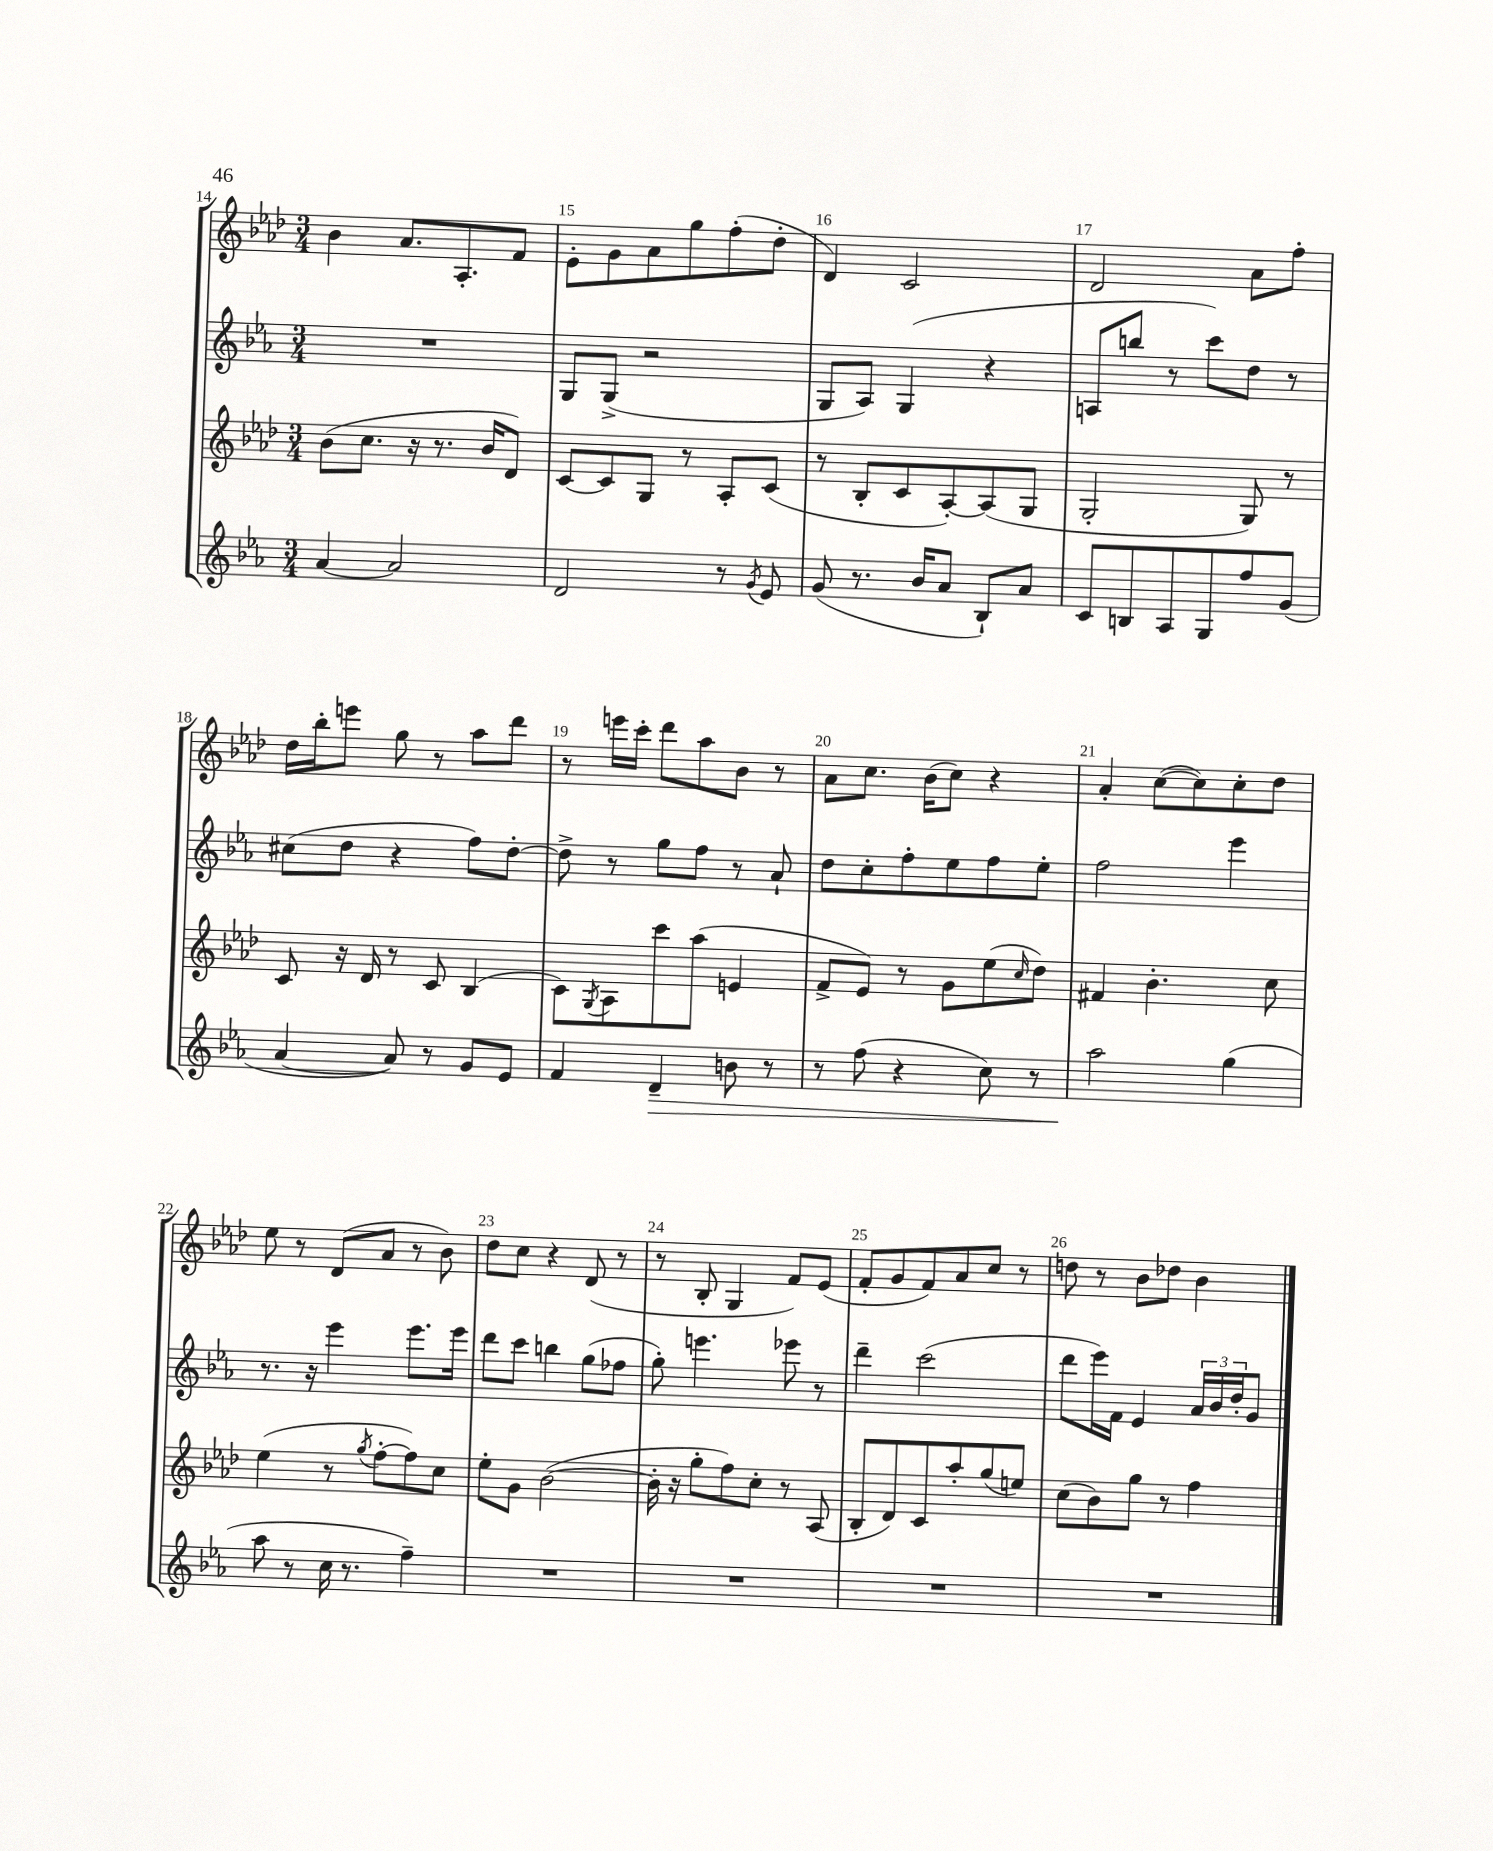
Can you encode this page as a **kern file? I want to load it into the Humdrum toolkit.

**kern	**dynam	**kern	**kern	**kern
*part4	*part4	*part3	*part2	*part1
*staff4	*staff4	*staff3	*staff2	*staff1
*clefG2	*	*clefG2	*clefG2	*clefG2
*k[b-e-a-]	*	*k[b-e-a-d-]	*k[b-e-a-]	*k[b-e-a-d-]
*M3/4	*	*M3/4	*M3/4	*M3/4
=14	=14	=14	=14	=14
[4a-/	.	(8b-\L	2.r	4b-\
.	.	8.cc\J	.	.
2a-/]	.	.	.	8.a-/L
.	.	16r	.	.
.	.	8.r	.	.
.	.	.	.	8.A-'/
.	.	16b-/KL	.	.
.	.	8d-/J)	.	8f/J
=15	=15	=15	=15	=15
2d/	.	[8c/L	8G/L	8e-'\L
.	.	8c/]	(8G^/J	8g\
.	.	8G/J	2r	8a-\
.	.	8r	.	8gg\
8r	.	8A-'/L	.	(8ff'\
8qg/	.	.	.	.
8e-/	.	(8c/J	.	8dd-'\J
=16	=16	=16	=16	=16
(8g/	.	8r	8G/L	4d-/)
8.r	.	8B-'/L	8A-/J)	.
.	.	8c/	(4G/	2c/
16b-/KL	.	.	.	.
8a-/J	.	[8A-'/)	.	.
8B-`/L)	.	(8A-/]	4r	.
8a-/J	.	8G/J	.	.
=17	=17	=17	=17	=17
8c/L	.	2G'/	8An/L	2d-/
8Bn/	.	.	8bbn/J	.
8A-/	.	.	8r	.
8G/	.	.	8ccc\L)	.
8ff/	.	8G/)	8dd\J	8a-\L
(8g/J	.	8r	8r	8ff'\J
!!LO:LB:g=z
=18	=18	=18	=18	=18
[4a-/	.	8c/	(8cc#X\L	16dd-\LL
.	.	.	.	16bb-'\J
.	.	16r	8dd\J	8eeen\J
.	.	16d-/	.	.
8a-/])	.	8r	4r	8gg\
8r	.	8c/	.	8r
8g/L	.	(4B-/	8ff\L)	8aa-\L
8e-/J	.	.	[8dd'\J	8ddd-\J
=19	=19	=19	=19	=19
4f/	.	8c\L)	8dd^\]	8r
.	.	8qG/	.	.
.	.	8A-\	8r	16eeen\LL
.	.	.	.	16ccc'\JJ
!	!LO:HP:b	!	!	!
4d~/	>	8ccc\	8gg\L	8ddd-\L
.	.	(8aa-\J	8ff\J	8aa-\
8bn\	.	4en/	8r	8b-\J
8r	.	.	8a-`/	8r
=20	=20	=20	=20	=20
8r	.	8f^/L	8dd\L	8a-\L
(8ff\	.	8e-/J)	8cc'\	8.cc\J
4r	.	8r	8ff'\	.
.	.	.	.	(16b-\KL
.	.	8g\L	8ee-\	8cc\J)
8cc\)	.	(8ee-\	8ff\	4r
.	.	16qqcc/	.	.
8r	.	8dd-\J)	8ee-'\J	.
=21	=21	=21	=21	=21
2aa-\	.	4f#X/	2ff\	4a-'/
.	.	4.b-'\	.	([8cc\L
.	.	.	.	8cc\])
(4gg\	]	.	4eee-\	8cc'\
.	.	8cc\	.	8dd-\J
!!LO:LB:g=z
=22	=22	=22	=22	=22
8aa-\	.	(4ee-\	8.r	8ee-\
8r	.	.	.	8r
.	.	.	16r	.
16cc\	.	8r	4eee-\	(8d-/L
8.r	.	.	.	.
.	.	8qgg/	.	.
.	.	[8ff'\L	.	8a-/J
4ff~\)	.	8ff\])	8.eee-\L	8r
.	.	8cc\J	.	8b-\)
.	.	.	16eee-\Jk	.
=23	=23	=23	=23	=23
2.r	.	8ee-'\L	8ddd\L	8dd-\L
.	.	8g\J	8ccc\J	8cc\J
.	.	([2b-\	4bbn\	4r
.	.	.	(8gg\L	(8d-/
.	.	.	8ff-X\J	8r
=24	=24	=24	=24	=24
2.r	.	16b-'\]	8gg'\)	8r
.	.	16r	.	.
.	.	8gg'\L	4.eeen\	8B-'/
.	.	8ff\)	.	4G/
.	.	8cc'\J	.	.
.	.	8r	8eee-X\	8f/L)
.	.	(8A-/	8r	(8e-/J
=25	=25	=25	=25	=25
2.r	.	8B-'/L	4ddd~\	8f'/L
.	.	8d-/)	.	8g/
.	.	8c/	(2ccc\	8f/)
.	.	8aa-'/	.	8a-/
.	.	(8gg/	.	8cc/J
.	.	8een/J)	.	8r
=26	=26	=26	=26	=26
2.r	.	(8cc\L	8ddd\L	8ddn\
.	.	8b-\)	16eee-\L)	8r
.	.	.	16f\JJ	.
.	.	8gg\J	4e-/	8b-\L
.	.	8r	.	8dd-X\J
.	.	4ff\	24a-/LL	4b-\
.	.	.	24b-/	.
.	.	.	24dd'/J	.
.	.	.	8g/J	.
==	==	==	==	==
*-	*-	*-	*-	*-
